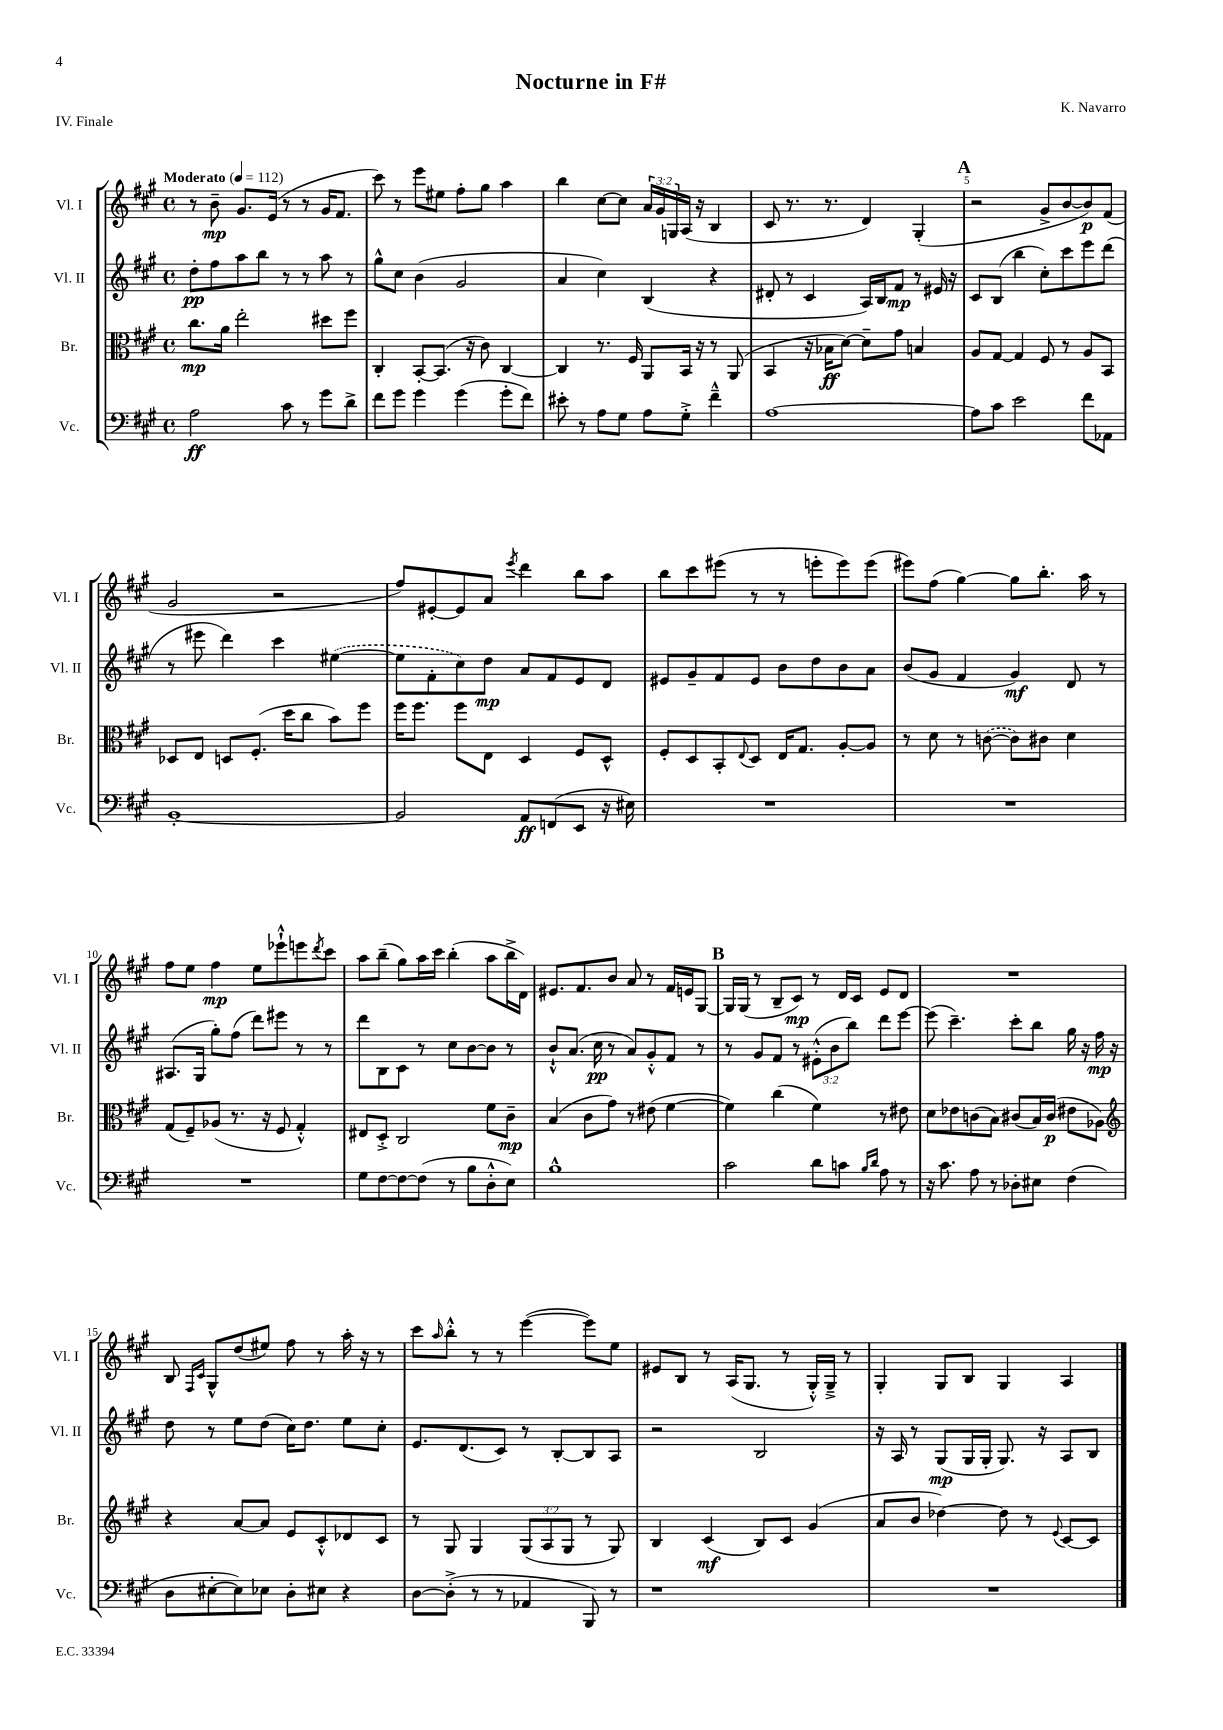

**kern	**dynam	**kern	**dynam	**kern	**dynam	**kern	**dynam
*part4	*part4	*part3	*part3	*part2	*part2	*part1	*part1
*staff4	*staff4	*staff3	*staff3	*staff2	*staff2	*staff1	*staff1
*I"Vc.	*	*I"Br.	*	*I"Vl. II	*	*I"Vl. I	*
*I'Vc.	*	*I'Br.	*	*I'Vl. II	*	*I'Vl. I	*
*clefF4	*	*clefC3	*	*clefG2	*	*clefG2	*
*k[f#c#g#]	*	*k[f#c#g#]	*	*k[f#c#g#]	*	*k[f#c#g#]	*
*M4/4	*	*M4/4	*	*M4/4	*	*M4/4	*
*met(c)	*	*met(c)	*	*met(c)	*	*met(c)	*
*MM112	*	*MM112	*	*MM112	*	*MM112	*
=1	=1	=1	=1	=1	=1	=1	=1
!	!	!	!	!	!	!LO:TX:a:B:t=Moderato	!
2A\	ff	8.cc#\L	mp	8dd'\L	pp	8r	.
.	.	.	.	8ff#\	.	8b~\	mp
.	.	16a\Jk	.	.	.	.	.
.	.	2ee'\	.	8aa\	.	8.g#/L	.
.	.	.	.	8bb\J	.	.	.
.	.	.	.	.	.	(16e/Jk	.
8c#\	.	.	.	8r	.	8r	.
8r	.	.	.	8r	.	8r	.
8g#\L	.	8dd#X\L	.	8aa\	.	16g#/KL	.
.	.	.	.	.	.	8.f#/J	.
8d^\J	.	8ff#\J	.	8r	.	.	.
=2	=2	=2	=2	=2	=2	=2	=2
8f#\L	.	4C#'/	.	8gg#^^\L	.	8ccc#\)	.
8g#\J	.	.	.	8cc#\J	.	8r	.
4g#\	.	[8BB'/L	.	(4b\	.	8eee\L	.
.	.	(8.BB/J]	.	.	.	8ee#X\J	.
(4g#\	.	.	.	2g#/	.	8ff#'\L	.
.	.	16r	.	.	.	.	.
.	.	8c#\)	.	.	.	8gg#\J	.
8g#'\L	.	[4C#/	.	.	.	4aa\	.
8f#\J)	.	.	.	.	.	.	.
=3	=3	=3	=3	=3	=3	=3	=3
8e#X'\	.	4C#/]	.	4a/	.	4bb\	.
8r	.	.	.	.	.	.	.
8A\L	.	8.r	.	4cc#\)	.	[8cc#\L	.
8G#\J	.	.	.	.	.	8cc#\J]	.
.	.	16F#/	.	.	.	.	.
8A\L	.	8AA/L	.	(4B/	.	24a/LL	.
.	.	.	.	.	.	24g#/	.
.	.	.	.	.	.	24Gn/	.
8G#'^\J	.	16BB/Jk	.	.	.	(16A/JJ	.
.	.	16r	.	.	.	16r	.
4f#~^^\	.	8r	.	4r	.	4B/	.
.	.	(8AA/	.	.	.	.	.
=4	=4	=4	=4	=4	=4	=4	=4
[1A	.	4BB/	.	8d#X'/	.	8c#/	.
.	.	.	.	8r	.	8.r	.
.	.	16r	.	4c#/	.	.	.
.	.	16B-X\KL	ff	.	.	8.r	.
.	.	[8d\J)	.	.	.	.	.
.	.	8d~\L]	.	16A/LL)	.	4d/)	.
.	.	.	.	16B/J	.	.	.
.	.	8g#\J	.	8f#/J	mp	.	.
.	.	4Bn/	.	8r	.	(4G#'/	.
.	.	.	.	16e#X/	.	.	.
.	.	.	.	16r	.	.	.
!!LO:REH:place=s1:t=A
=5	=5	=5	=5	=5	=5	=5	=5
8A\L]	.	8A/L	.	8c#/L	.	2r	.
8c#\J	.	[8G#/J	.	(8B/J	.	.	.
2e\	.	4G#/]	.	4bb\	.	.	.
.	.	8F#/	.	8cc#'\L)	.	8g#^/L	.
.	.	8r	.	8ccc#\	.	[8b/	.
8f#\L	.	8A/L	.	8eee\	.	8b/])	p
8AA-X\J	.	8BB/J	.	(8ddd\J	.	(8f#/J	.
!!LO:LB:g=z
=6	=6	=6	=6	=6	=6	=6	=6
[1BB'	.	8D-X/L	.	8r	.	2g#/	.
.	.	8E/J	.	8eee#X\	.	.	.
.	.	8Dn/L	.	4ddd\)	.	.	.
.	.	(8.F#'/J	.	.	.	.	.
.	.	.	.	4ccc#\	.	2r	.
.	.	16dd\KL	.	.	.	.	.
.	.	8cc#\J	.	.	.	.	.
.	.	8b\L)	.	([4ee#X\	.	.	.
.	.	8ff#\J	.	.	.	.	.
=7	=7	=7	=7	=7	=7	=7	=7
2BB/]	.	16ff#\KL	.	8ee#\L]	.	8ff#/L)	.
.	.	8.ff#\J	.	.	.	.	.
.	.	.	.	8f#'\	.	[8e#X'/	.
.	.	8ff#\L	.	8cc#\)	.	8e#/]	.
.	.	8E\J	.	8dd\J	mp	8a/J	.
.	.	.	.	.	.	8qeee/	.
8AA/L	ff	4D/	.	8a/L	.	4ddd\	.
(8FFn/	.	.	.	8f#/	.	.	.
8EE/J	.	8F#/L	.	8e/	.	8bb\L	.
16r	.	8D^^/J	.	8d/J	.	8aa\J	.
16E#X\)	.	.	.	.	.	.	.
=8	=8	=8	=8	=8	=8	=8	=8
1r	.	8F#'/L	.	8e#X/L	.	8bb\L	.
.	.	8D/	.	8g#~/	.	8ccc#\	.
.	.	8BB'/	.	8f#/	.	(8eee#X\J	.
.	.	8qqE/	.	.	.	.	.
.	.	8D/J	.	8e#/J	.	8r	.
.	.	16E/KL	.	8b\L	.	8r	.
.	.	8.G#/J	.	.	.	.	.
.	.	.	.	8dd\	.	8eeen'\L	.
.	.	[8A'/L	.	8b\	.	8eee\)	.
.	.	8A/J]	.	8a\J	.	(8eee\J	.
=9	=9	=9	=9	=9	=9	=9	=9
1r	.	8r	.	(8b/L	.	8eee#X\L)	.
.	.	8d\	.	8g#/J	.	(8ff#\J	.
.	.	8r	.	4f#/	.	[4gg#\)	.
.	.	([8cn\	.	.	.	.	.
.	.	8c\L])	.	4g#/)	mf	8gg#\L]	.
.	.	8c#X\J	.	.	.	8.bb'\J	.
.	.	4d\	.	8d/	.	.	.
.	.	.	.	.	.	16aa\	.
.	.	.	.	8r	.	8r	.
!!LO:LB:g=z
=10	=10	=10	=10	=10	=10	=10	=10
1r	.	(8G#/L	.	(8.A#X/L	.	8ff#\L	.
.	.	8F#~/)	.	.	.	8ee\J	.
.	.	.	.	16G#/Jk	.	.	.
.	.	(8A-X/J	.	8gg#'\L)	.	4ff#\	mp
.	.	8.r	.	(8ff#\J	.	.	.
.	.	.	.	8ddd\L)	.	8ee\L	.
.	.	16r	.	.	.	.	.
.	.	8F#/	.	8eee#X\J	.	8eee-X`^^\	.
.	.	4G#'^^/)	.	8r	.	8eeen\	.
.	.	.	.	.	.	8qddd/	.
.	.	.	.	8r	.	8ccc#\J	.
=11	=11	=11	=11	=11	=11	=11	=11
8G#\L	.	8E#X/L	.	8ddd\L	.	8aa\L	.
[8F#\	.	8D'^/J	.	8B\	.	(8bb~\J	.
8F#\_	.	2C#/	.	8c#\J	.	8gg#\L)	.
(8F#\J]	.	.	.	8r	.	16aa\L	.
.	.	.	.	.	.	16ccc#\JJ	.
8r	.	.	.	8cc#\L	.	(4bb'\	.
8B\L	.	.	.	[8b\	.	.	.
8D'^^\	.	8f#\L	.	8b\J]	.	8aa\L	.
8E\J)	.	8c#~\J	mp	8r	.	16bb^\L	.
.	.	.	.	.	.	16d\JJ)	.
=12	=12	=12	=12	=12	=12	=12	=12
1B^^	.	(4B/	.	8b`^^/L	.	8.e#X/L	.
.	.	.	.	(8.a/J	.	.	.
.	.	.	.	.	.	8.f#/	.
.	.	8c#\L	.	.	.	.	.
.	.	.	.	16cc#\	pp	.	.
.	.	8g#\J)	.	8r	.	8b/J	.
.	.	8r	.	8a/L)	.	8a/	.
.	.	(8e#X\	.	8g#'^^/	.	8r	.
.	.	[4f#\	.	8f#/J	.	16f#/LL	.
.	.	.	.	.	.	16en/J	.
.	.	.	.	8r	.	[8G#/J	.
!!LO:REH:place=s1:t=B
=13	=13	=13	=13	=13	=13	=13	=13
2c#\	.	4f#\])	.	8r	.	16G#/LL]	.
.	.	.	.	.	.	(16G#/JJ	.
.	.	.	.	8g#/L	.	8r	.
.	.	(4cc#\	.	8f#/J	.	8B~/L	.
.	.	.	.	8r	.	8c#/J)	mp
8d\L	.	4f#\)	.	(12e#X'^^\L	.	8r	.
.	.	.	.	12b\	.	.	.
8cn\J	.	.	.	.	.	16d/LL	.
.	.	.	.	12bb\J)	.	.	.
.	.	.	.	.	.	16c#/JJ	.
16qqB/LL	.	.	.	.	.	.	.
16qqd/JJ	.	.	.	.	.	.	.
8A\	.	8r	.	8ddd\L	.	8e/L	.
8r	.	8e#X\	.	[8eee\J	.	8d/J	.
=14	=14	=14	=14	=14	=14	=14	=14
16r	.	8d\L	.	(8eee\]	.	1r	.
8.c#\	.	.	.	.	.	.	.
.	.	8e-X\	.	4.ccc#~\)	.	.	.
8A\	.	(8cn\	.	.	.	.	.
8r	.	8B\J)	.	.	.	.	.
8D-X'\L	.	(8c#X/L	.	8ccc#'\L	.	.	.
8E#X\J	.	16B/L)	.	8bb\J	.	.	.
.	.	(16c#/JJ	p	.	.	.	.
(4F#\	.	8e#X\L	.	16gg#\	.	.	.
.	.	.	.	16r	.	.	.
.	.	8A-X\J)	.	16ff#\	mp	.	.
.	.	.	.	16r	.	.	.
!!LO:LB:g=z
=15	=15	=15	=15	=15	=15	=15	=15
*	*	*clefG2	*	*	*	*	*
8D\L	.	4r	.	8dd\	.	8B/	.
.	.	.	.	.	.	16qqF#/LL	.
.	.	.	.	.	.	16qqc#/JJ	.
[8E#X'\	.	.	.	8r	.	8G#^^/L	.
8E#\])	.	[8a/L	.	8ee\L	.	(8dd/	.
8E-X\J	.	8a/J]	.	(8dd\J	.	8ee#X/J)	.
8D'\L	.	8e/L	.	16cc#\KL)	.	8ff#\	.
.	.	.	.	8.dd\J	.	.	.
8E#X\J	.	8c#'^^/	.	.	.	8r	.
4r	.	8d-X/	.	8ee\L	.	16aa'\	.
.	.	.	.	.	.	16r	.
.	.	8c#/J	.	8cc#'\J	.	8r	.
=16	=16	=16	=16	=16	=16	=16	=16
[8D\L	.	8r	.	8.e/L	.	8ccc#\L	.
.	.	.	.	.	.	16qqaa/	.
(8D'^\J]	.	8G#/	.	.	.	8bb'^^\J	.
.	.	.	.	(8.d/	.	.	.
8r	.	4G#/	.	.	.	8r	.
8r	.	.	.	8c#/J)	.	8r	.
4AA-X/	.	(12G#/L	.	8r	.	([4eee\	.
.	.	12A/	.	.	.	.	.
.	.	.	.	[8B'/L	.	.	.
.	.	12G#/J	.	.	.	.	.
8BBB/)	.	8r	.	8B/]	.	8eee\L])	.
8r	.	8G#/)	.	8A/J	.	8ee\J	.
=17	=17	=17	=17	=17	=17	=17	=17
1r	.	4B/	.	2r	.	8e#X/L	.
.	.	.	.	.	.	8B/J	.
.	.	(4c#/	mf	.	.	8r	.
.	.	.	.	.	.	(16A/KL	.
.	.	.	.	.	.	8.G#/J	.
.	.	8B/L)	.	2B/	.	.	.
.	.	8c#/J	.	.	.	8r	.
.	.	(4g#/	.	.	.	16G#'^^/LL)	.
.	.	.	.	.	.	16G#~^/JJ	.
.	.	.	.	.	.	8r	.
=18	=18	=18	=18	=18	=18	=18	=18
1r	.	8a/L	.	16r	.	4G#'/	.
.	.	.	.	16A/	.	.	.
.	.	8b/J	.	8r	.	.	.
.	.	[4dd-X\)	.	(8G#/L	mp	8G#/L	.
.	.	.	.	16G#/L	.	8B/J	.
.	.	.	.	16G#'/JJ	.	.	.
.	.	8dd-\]	.	8.G#/)	.	4G#/	.
.	.	8r	.	.	.	.	.
.	.	.	.	16r	.	.	.
.	.	8qqe/	.	.	.	.	.
.	.	[8c#/L	.	8A/L	.	4A/	.
.	.	8c#/J]	.	8B/J	.	.	.
==	==	==	==	==	==	==	==
*-	*-	*-	*-	*-	*-	*-	*-
